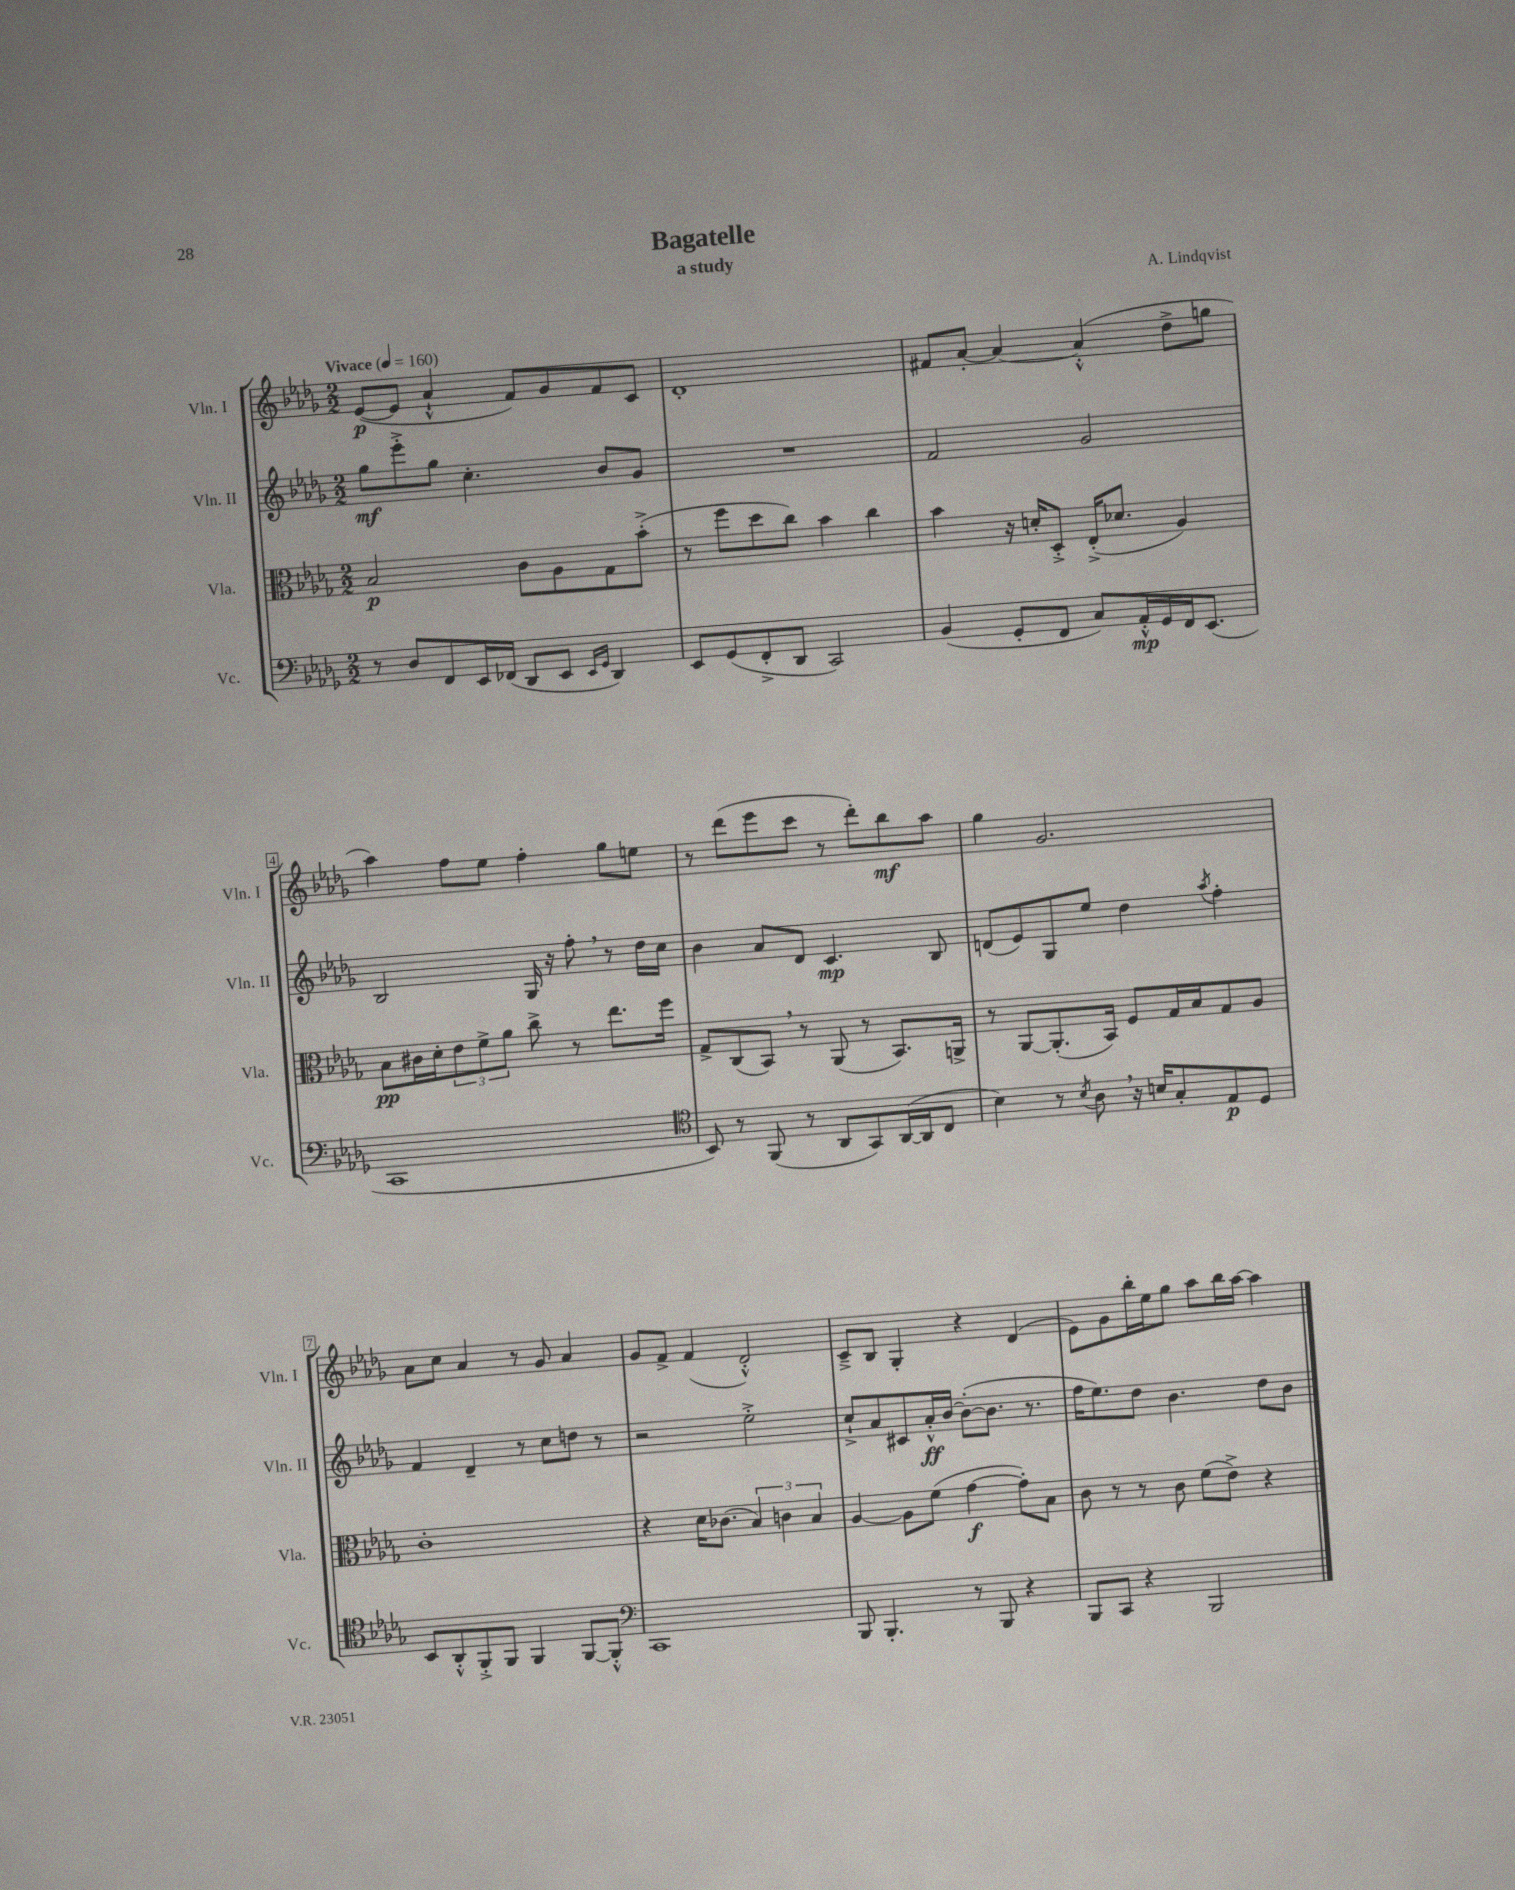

**kern	**kern	**kern	**kern
*staff4	*staff3	*staff2	*staff1
*clefF4	*clefC3	*clefG2	*clefG2
*k[b-e-a-d-g-]	*k[b-e-a-d-g-]	*k[b-e-a-d-g-]	*k[b-e-a-d-g-]
*M2/2	*M2/2	*M2/2	*M2/2
*MM160	*MM160	*MM160	*MM160
8r	2B-	8gg-	([8e-
8D-	.	8eee-'^	8e-]
8FF	.	8gg-	4a-`^^
16EE-	.	4.cc'	.
(16FF-	.	.	.
8DD-	8c	.	8f)
8EE-	8A-	.	8g-
16qqEE-	.	.	.
16qqGG-	.	.	.
4DD-)	8G-	8b-	8f
.	(8b-'^	8g-	8c
=	=	=	=
8EE-	8r	1r	1d-'
(8GG-	8ff	.	.
8FF'^	8dd-	.	.
8DD-	8cc)	.	.
2CC)	4b-	.	.
.	4cc	.	.
=	=	=	=
(4BB-	4b-	2f	8f#
.	.	.	[8a-'
8GG-'	16r	.	4a-_
.	16d'	.	.
8FF	8D-'^	.	.
8C)	(16E-'^	2g-	(4a-'^^]
.	8.d-	.	.
16AA-'^^	.	.	.
16GG-	.	.	.
16FF	4A-)	.	8dd-^
(8.EE-	.	.	.
.	.	.	8gg
=	=	=	=
1CC	8B-	2B-	4aa-)
.	16c#	.	.
.	16d-'	.	.
.	12e-	.	8ff
.	12f^	.	.
.	.	.	8ee-
.	12a-	.	.
.	8cc^	16G-	4ff'
.	.	16r	.
.	8r	8ff'	.
.	8.ee-	8r	8gg-
.	.	16dd-	8ee
.	16ff	16cc	.
=	=	=	=
*clefC4	*	*	*
8BB-)	8G-^	4b-	8r
8r	(8C	.	(8ddd-
(8FF	8BB-)	8a-	8eee-
8r	8r	8d-	8ccc
8AA-	(8AA-	4.c	8r
8GG-)	8r	.	8ddd-')
([16AA-	8.BB-)	.	8bb-
16AA-]	.	.	.
8C	.	8B-	8aa-
.	16AA^	.	.
=	=	=	=
4B-)	8r	(8d	4gg-
.	[8AA-	8e-)	.
8r	(8.AA-']	8G-	2.g-
8qB-	.	.	.
8A-	.	8ee-	.
.	16BB-)	.	.
16r	8F	4dd-	.
16B	.	.	.
8G-'	16G-	.	.
.	16B-	.	.
.	.	8qaa-	.
8E-	8G-	4ff'	.
8D-	8A-	.	.
=	=	=	=
8BB-	1c'	4f	8a-
8AA-'^^	.	.	8cc
8FF'^	.	4d-~	4a-
8FF	.	.	.
4FF	.	8r	8r
.	.	8cc	8g-
[8FF	.	8dd	4a-
8FF'^^]	.	8r	.
=	=	=	=
*clefF4	*	*	*
1CC	4r	2r	8g-
.	.	.	8f^
.	16d-	.	(4f
.	(8.c-	.	.
.	6B-)	2ee-'^	2d-'^^)
.	6c	.	.
.	6B-	.	.
=	=	=	=
8BBB-	[4A-	8cc`^	8c~^
4.BBB-'	.	8a-	8B-
.	8A-]	8c#	4G-'
.	(8f	16a-'^^	.
.	.	[16b-	.
8r	[4g-	(8b-'_	4r
8BBB-	.	8.b-]	.
4r	8g-'])	.	(4d-
.	.	8.r	.
.	8B-	.	.
=	=	=	=
8BBB-	8c	16ff	8e-)
.	.	8.ee-)	.
8CC	8r	.	8g-
4r	8r	8dd-	16bb-'
.	.	.	16ee-
.	8c	4.b-	8gg-
2BBB-	(8f	.	8aa-
.	8e-^)	.	16bb-
.	.	.	[16aa-
.	4r	8dd-	4aa-]
.	.	8b-	.
==	==	==	==
*-	*-	*-	*-
